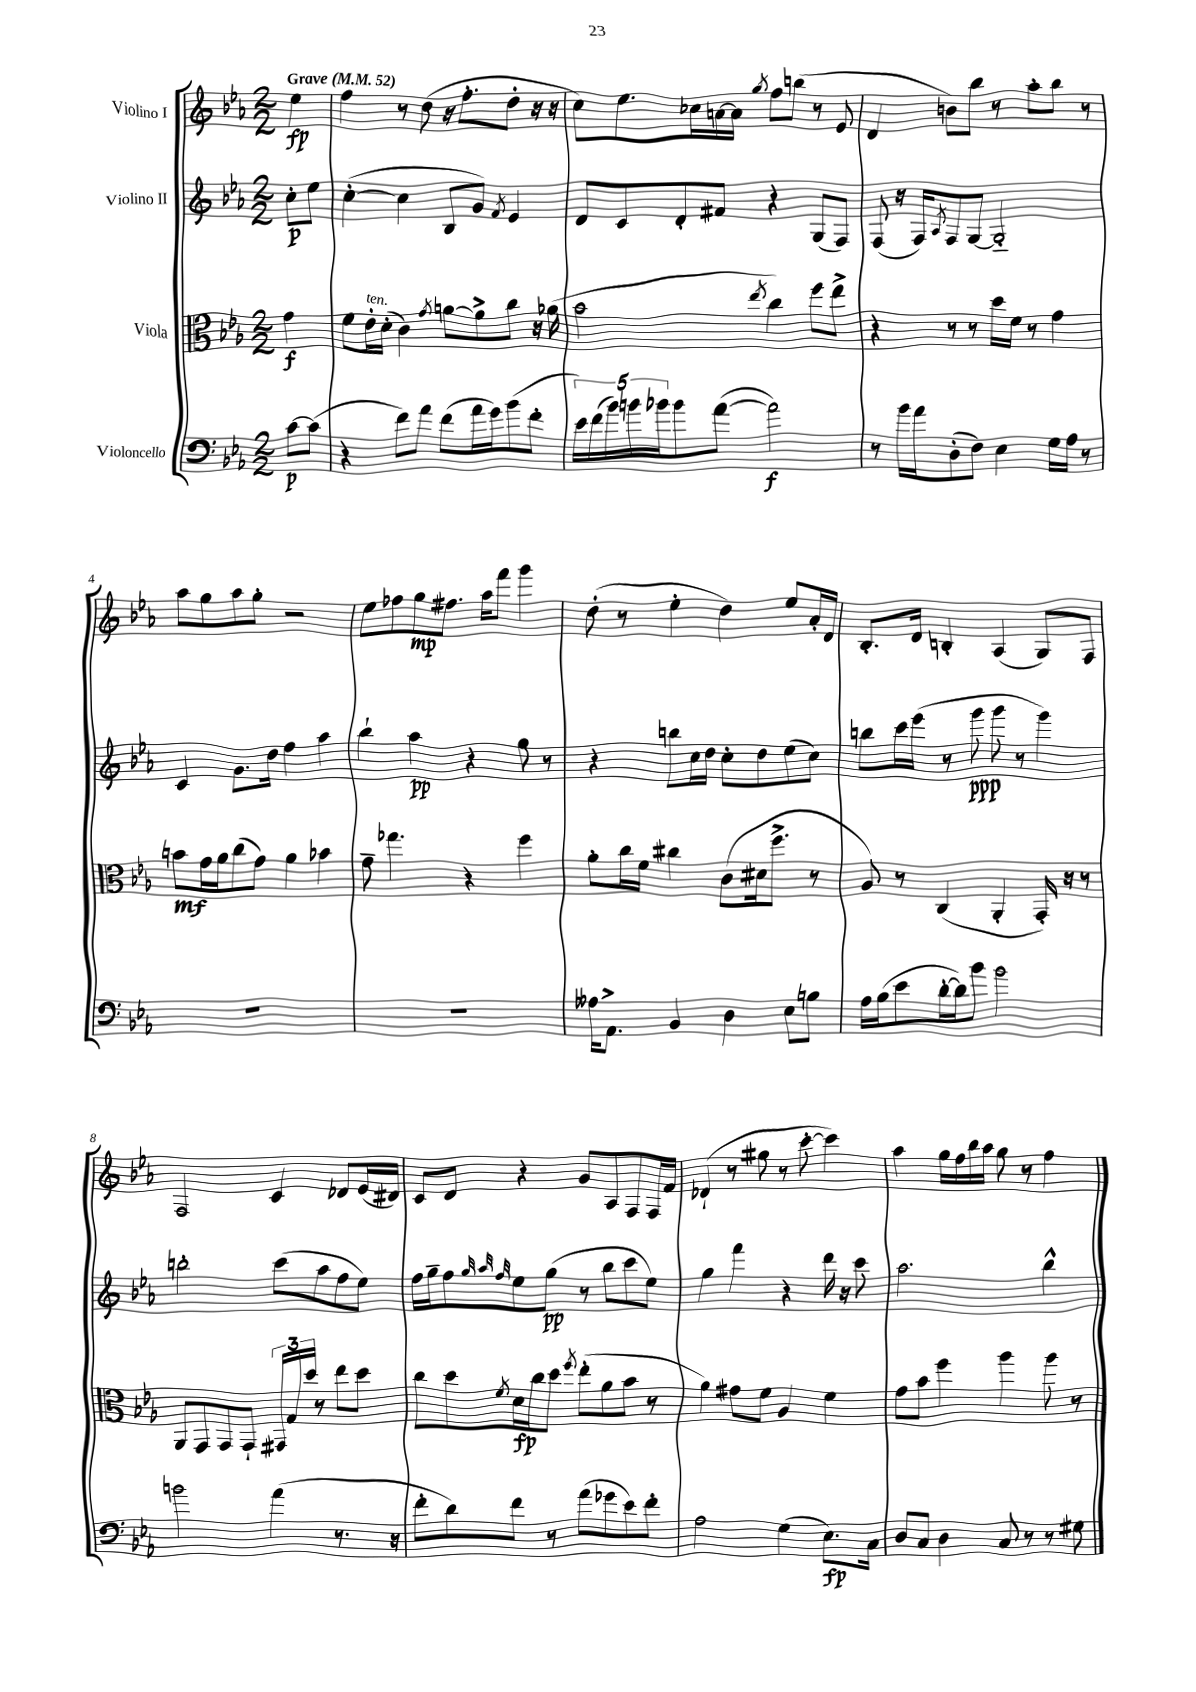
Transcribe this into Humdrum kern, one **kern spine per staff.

**kern	**dynam	**kern	**dynam	**kern	**dynam	**kern	**dynam
*part4	*part4	*part3	*part3	*part2	*part2	*part1	*part1
*staff4	*staff4	*staff3	*staff3	*staff2	*staff2	*staff1	*staff1
*I"Violoncello	*	*I"Viola	*	*I"Violino II	*	*I"Violino I	*
*clefF4	*	*clefC3	*	*clefG2	*	*clefG2	*
*k[b-e-a-]	*	*k[b-e-a-]	*	*k[b-e-a-]	*	*k[b-e-a-]	*
*M2/2	*	*M2/2	*	*M2/2	*	*M2/2	*
*MM52	*	*MM52	*	*MM52	*	*MM52	*
=	=	=	=	=	=	=	=
!	!	!	!	!	!	!LO:TX:a:B:t=Grave	!
[8c\L	p	4g\	f	8cc'\L	p	4ee-\	fp
(8c\J]	.	.	.	8ee-\J	.	.	.
=1	=1	=1	=1	=1	=1	=1	=1
4r	.	8f\L	.	([4cc'\	.	4ff\	.
!	!	!LO:TX:a:i:t=ten.	!	!	!	!	!
.	.	16e-'\L	.	.	.	.	.
.	.	(16d'\JJ	.	.	.	.	.
8f\L)	.	4c\)	.	4cc\]	.	8r	.
8a-\J	.	.	.	.	.	(8dd\	.
.	.	8qg/	.	.	.	.	.
(8f\L	.	[8an\L	.	8B-/L	.	16r	.
.	.	.	.	.	.	8.ff'\L	.
16a-\L	.	8a^\]	.	8g/J)	.	.	.
16g\J)	.	.	.	.	.	.	.
.	.	.	.	8qf/	.	.	.
(8b-\	.	8cc\J	.	4e-/	.	8dd'\J	.
8f'\J	.	16r	.	.	.	16r	.
.	.	(16a-X\	.	.	.	16r	.
=2	=2	=2	=2	=2	=2	=2	=2
20e-\LL)	.	2b-\	.	8d/L	.	8cc\L)	.
(20f\	.	.	.	.	.	.	.
20b-\)	.	.	.	.	.	.	.
.	.	.	.	8c/	.	8.ee-\	.
20bn\	.	.	.	.	.	.	.
20b-X\J	.	.	.	.	.	.	.
8b-\	.	.	.	8d'/	.	.	.
.	.	.	.	.	.	16cc-X\L	.
([8a-\J	.	.	.	8f#X/J	.	[16an\	.
.	.	.	.	.	.	16a\JJ]	.
.	.	8qee-/	.	.	.	8qgg/	.
2a-\])	f	4cc\)	.	4r	.	8ff\L	.
.	.	.	.	.	.	(8bbn\J	.
.	.	8ff\L	.	(8G/L	.	8r	.
.	.	8ee-^\J	.	8F/J)	.	8e-/	.
=3	=3	=3	=3	=3	=3	=3	=3
8r	.	4r	.	(8F/	.	4d/	.
16b-\LL	.	.	.	16r	.	.	.
16a-\J	.	.	.	16F/KL)	.	.	.
.	.	.	.	8qA-/	.	.	.
(8D'\	.	8r	.	8F/	.	8bn\L)	.
8F\J)	.	8r	.	[8G/J	.	8bb-\J	.
4E-\	.	16dd\LL	.	2G/]	.	8r	.
.	.	16f\JJ	.	.	.	.	.
.	.	8r	.	.	.	8aa-'\L	.
16G\LL	.	4g\	.	.	.	8bb-\J	.
16A-\JJ	.	.	.	.	.	.	.
8r	.	.	.	.	.	8r	.
!!LO:LB:g=z
=4	=4	=4	=4	=4	=4	=4	=4
1r	.	8bn\L	mf	4c/	.	8aa-\L	.
.	.	16g\L	.	.	.	8gg\	.
.	.	16a-\J	.	.	.	.	.
.	.	(8cc\	.	8.g\L	.	8aa-\	.
.	.	8g\J)	.	.	.	8gg'\J	.
.	.	.	.	16dd\Jk	.	.	.
.	.	4a-\	.	4ff\	.	2r	.
.	.	4b-X\	.	4aa-\	.	.	.
=5	=5	=5	=5	=5	=5	=5	=5
1r	.	8g~\	.	4bb-`\	.	8ee-\L	.
.	.	4.gg-X\	.	.	.	8ff-X\	.
.	.	.	.	4aa-\	pp	8gg\	mp
.	.	.	.	.	.	8.ff#X\J	.
.	.	4r	.	4r	.	.	.
.	.	.	.	.	.	16aa-\KL	.
.	.	.	.	.	.	8fff\J	.
.	.	4ff\	.	8gg\	.	4ggg\	.
.	.	.	.	8r	.	.	.
=6	=6	=6	=6	=6	=6	=6	=6
16A--X\KL	.	8a-'\L	.	4r	.	(8dd'\	.
8.AA-^\J	.	.	.	.	.	.	.
.	.	16cc\L	.	.	.	8r	.
.	.	16f\JJ	.	.	.	.	.
4BB-/	.	4cc#X\	.	8bbn\L	.	4ee-'\	.
.	.	.	.	16cc\L	.	.	.
.	.	.	.	16dd\JJ	.	.	.
4D\	.	(8c\L	.	8cc'\L	.	4dd\)	.
.	.	16d#X\k	.	8dd\	.	.	.
.	.	8.ff^\J	.	.	.	.	.
8E-\L	.	.	.	(8ee-\	.	8ee-/L	.
8Bn\J	.	8r	.	8cc\J)	.	16a-'/L	.
.	.	.	.	.	.	16d/JJ	.
=7	=7	=7	=7	=7	=7	=7	=7
16A-\LL	.	8A-/)	.	8bbn\L	.	8.B-'/L	.
(16B-\J	.	.	.	.	.	.	.
8e-\	.	8r	.	16ccc\L	.	.	.
.	.	.	.	(16eee-\JJ	.	16d/Jk	.
[16d'\L	.	(4C/	.	8r	.	4Bn'/	.
16d\J])	.	.	.	.	.	.	.
8b-\J	.	.	.	8ggg\	ppp	.	.
2b-\	.	4AA-'/	.	8ggg\	.	(4A-/	.
.	.	.	.	8r	.	.	.
.	.	16GG'/)	.	4ggg\)	.	8G/L)	.
.	.	16r	.	.	.	.	.
.	.	8r	.	.	.	8F/J	.
!!LO:LB:g=z
=8	=8	=8	=8	=8	=8	=8	=8
2bn\	.	8AA-/L	.	2bbn'\	.	2F/	.
.	.	8GG/	.	.	.	.	.
.	.	8GG/	.	.	.	.	.
.	.	8GG`/J	.	.	.	.	.
(4a-\	.	24GG#X/LL	.	(8ccc\L	.	4c/	.
.	.	24G/	.	.	.	.	.
.	.	24dd/JJ	.	.	.	.	.
.	.	8r	.	8aa-\	.	.	.
8.r	.	8ee-\L	.	8ff\	.	8d-X/L	.
.	.	8dd\J	.	8ee-\J)	.	(16e-/L	.
16r	.	.	.	.	.	16d#X/JJ)	.
=9	=9	=9	=9	=9	=9	=9	=9
8f'\L	.	8cc\L	.	16ff\LL	.	8c/L	.
.	.	.	.	16gg~\J	.	.	.
8d\)	.	8dd\	.	8ff\	.	8d/J	.
.	.	.	.	32qqgg/	.	.	.
.	.	.	.	32qqaa-/	.	.	.
.	.	8qf/	.	32qqff/	.	.	.
8f\J	.	16d\L	fp	8ee-\	.	4r	.
.	.	16cc\J	.	.	.	.	.
8r	.	8dd\J	.	(8gg\J	pp	.	.
.	.	8qff/	.	.	.	.	.
(8a-\L	.	(8ee-'\L	.	8r	.	8g/L	.
8g-X\	.	8a-\	.	8bb-\L	.	8A-/	.
8e-\)	.	8b-\J	.	8ccc\	.	8F/	.
8f'\J	.	8r	.	8ee-\J)	.	16F/L	.
.	.	.	.	.	.	16f/JJ	.
=10	=10	=10	=10	=10	=10	=10	=10
2A-\	.	4a-\)	.	4gg\	.	(4d-X`/	.
.	.	8g#X\L	.	4fff\	.	8r	.
.	.	8f\J	.	.	.	8gg#X\	.
(4G\	.	4A-/	.	4r	.	8r	.
.	.	.	.	.	.	[8ccc'\	.
8.E-\L)	fp	4f\	.	16ddd\	.	4ccc\])	.
.	.	.	.	16r	.	.	.
.	.	.	.	8ccc\	.	.	.
16C\Jk	.	.	.	.	.	.	.
=11	=11	=11	=11	=11	=11	=11	=11
8D/L	.	8g\L	.	2.aa-\	.	4aa-\	.
8C/J	.	8b-\J	.	.	.	.	.
4D\	.	4ff\	.	.	.	16gg\LL	.
.	.	.	.	.	.	16ff\	.
.	.	.	.	.	.	16bb-\	.
.	.	.	.	.	.	16aa-\JJ	.
8C/	.	4aa-\	.	.	.	8gg\	.
8r	.	.	.	.	.	8r	.
8r	.	8aa-\	.	4bb-^^\	.	4ff\	.
8G#X\	.	8r	.	.	.	.	.
==	==	==	==	==	==	==	==
*-	*-	*-	*-	*-	*-	*-	*-
